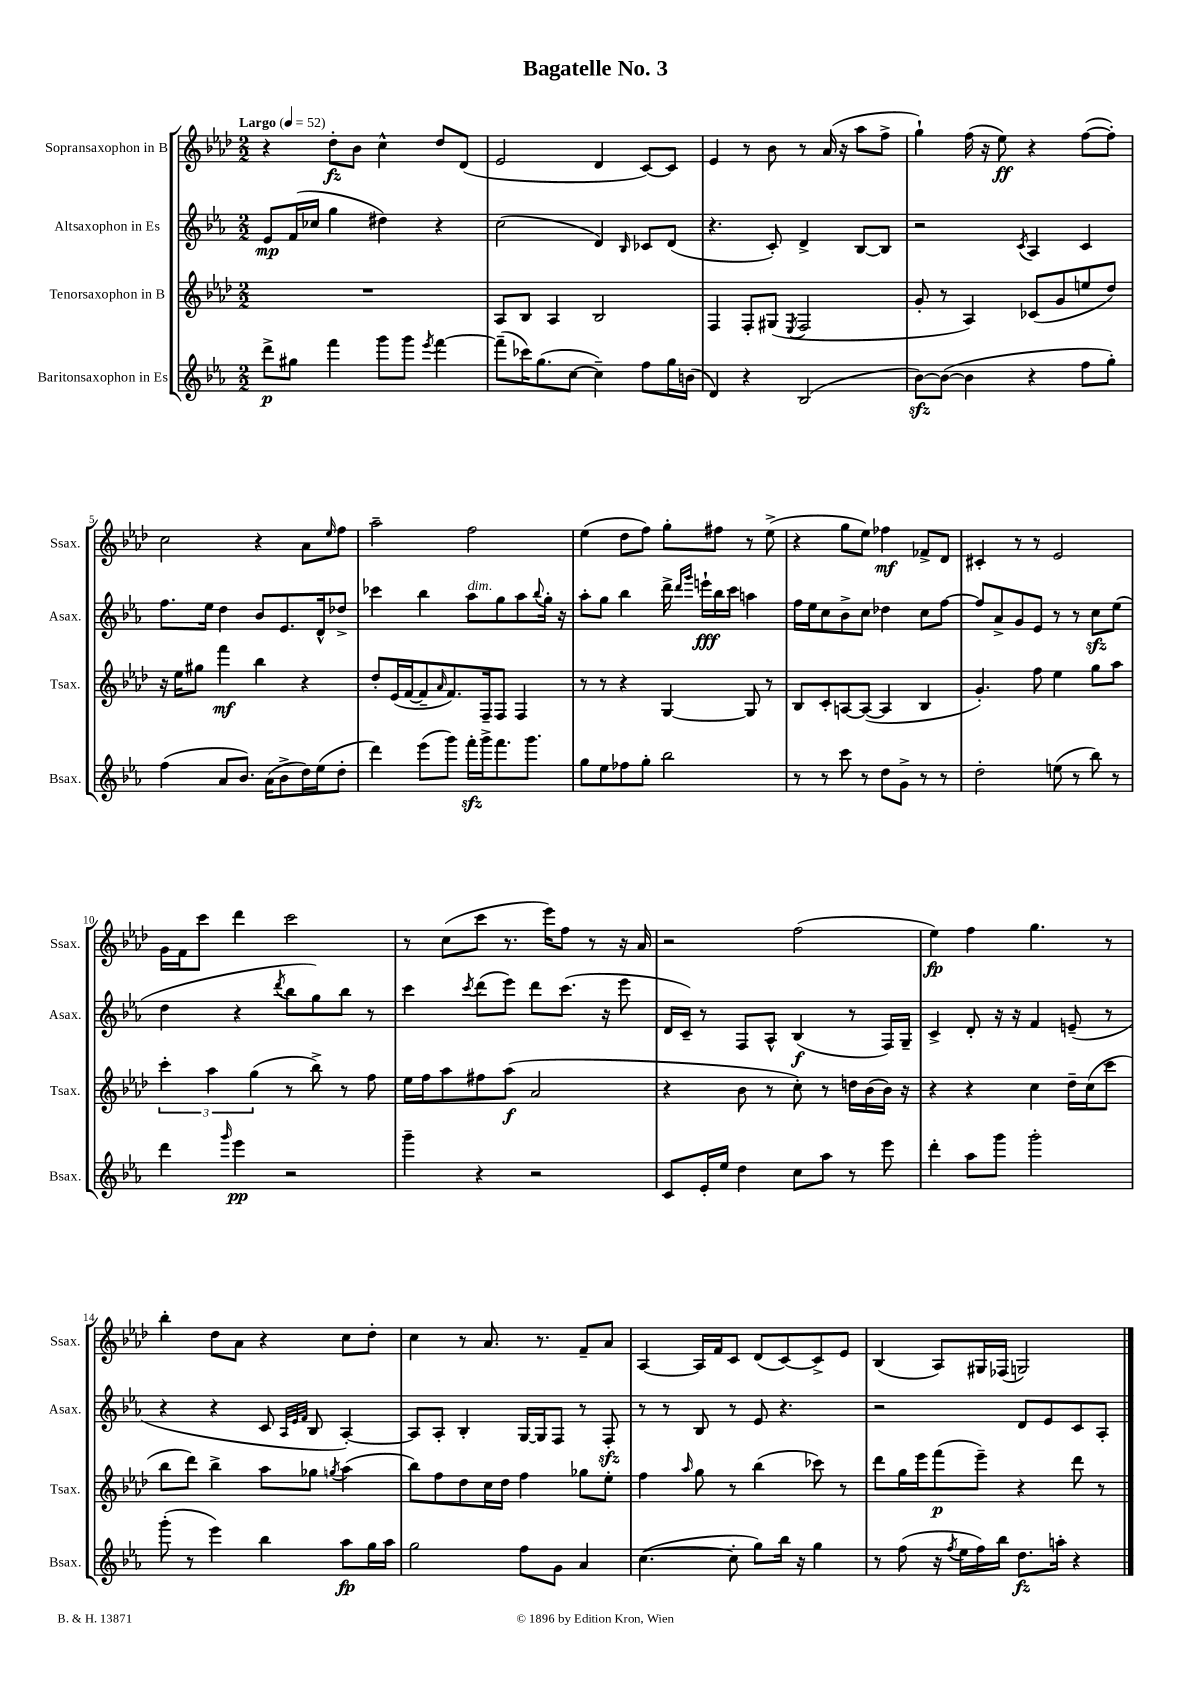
\header { title = "Bagatelle No. 3" }
<<
\new StaffGroup <<
\new Staff = "s0" \with { instrumentName = "Sopransaxophon in B" shortInstrumentName = "Ssax." } {
    \clef treble \key aes \major \numericTimeSignature \time 2/2 \tempo "Largo" 4 = 52
    r4 des''8-.\fz bes'8 c''4-^ des''8 des'8( |
    ees'2 des'4 c'8~) c'8 |
    ees'4 r8 bes'8 r8 aes'16( r16 aes''8 f''8-> |
    g''4-!) f''16( r16 ees''8\ff) r4 f''8~( f''8-.) |
    c''2 r4 aes'8 \grace { ees''16 } f''8 |
    aes''2-- f''2 |
    ees''4( des''8 f''8) g''8-. fis''8 r8 ees''8->( |
    r4 g''8 ees''8) fes''4\mf fes'8-> des'8 |
    cis'4-. r8 r8 ees'2 |
    g'16 f'16 c'''8 des'''4 c'''2 |
    r8 c''8( c'''8 r8. ees'''16) f''8 r8 r16 aes'16 |
    r2 f''2( |
    ees''4\fp) f''4 g''4. r8 |
    bes''4-. des''8 aes'8 r4 c''8 des''8-. |
    c''4 r8 aes'8. r8. f'8-- aes'8 |
    aes4~ aes16 f'16 c'8 des'8( c'8~) c'8-> ees'8 |
    bes4( aes8) gis16 fes16( g2) \bar "|." |
}
\new Staff = "s1" \with { instrumentName = "Altsaxophon in Es" shortInstrumentName = "Asax." } {
    \clef treble \key ees \major \numericTimeSignature \time 2/2
    ees'8\mp f'16( ces''16 g''4 dis''4) r4 |
    c''2( d'4) \grace { bes16 } ces'8 d'8( |
    r4. c'8-.) d'4-> bes8~ bes8 |
    r2 \acciaccatura { c'8 } aes4 c'4 |
    f''8. ees''16 d''4 bes'8 ees'8. d'16-^ des''8-> |
    ces'''4 bes''4 aes''8^\markup { \italic "dim." } g''8 aes''8 \appoggiatura { bes''8 } g''16-. r16 |
    aes''8-. g''8 bes''4 d'''16-> \grace { d'''16 g'''16 } e'''16-!\fff bes''16 c'''16 a''4 |
    f''16 ees''16 c''8 bes'8-> c''8 des''4 c''8 f''8~ |
    f''8 aes'8-> g'8 ees'8 r8 r8 c''8\sfz ees''8( |
    d''4 r4 \acciaccatura { d'''8 } bes''8 g''8) bes''8 r8 |
    c'''4 \acciaccatura { c'''8 } d'''8( ees'''8) d'''8 c'''8.( r16 ees'''8 |
    d'16 c'16--) r8 f8 aes8-^ bes4\f( r8 f16) g16-- |
    c'4-> d'8-. r16 r16 f'4 e'8--( r8 |
    r4 r4 c'8 \grace { aes32 ees'32 f'32 } bes8 aes4~-.) |
    aes8 aes8-. bes4-. g16~ g16 f8 r8 f8-.\sfz |
    r8 r8 bes8 r8 ees'8 r4. |
    r2 d'8 ees'8 c'8 aes8-. \bar "|." |
}
\new Staff = "s2" \with { instrumentName = "Tenorsaxophon in B" shortInstrumentName = "Tsax." } {
    \clef treble \key aes \major \numericTimeSignature \time 2/2
    R1 |
    aes8 bes8 aes4 bes2 |
    f4 f8-. gis8( \acciaccatura { ees8 } f2 |
    g'8-. r8 aes4) ces'8( g'8 e''8 des''8) |
    r16 ees''16 gis''8 f'''4\mf bes''4 r4 |
    des''8-. ees'16( f'16~ f'8-- \grace { aes'16 } f'8.) f16-- f8 f4 |
    r8 r8 r4 g4~ g8 r8 |
    bes8 c'8-. a8~ a8~( a4 bes4 |
    g'4.-.) f''8 ees''4 g''8 aes''8 |
    \tuplet 3/2 { c'''4-. aes''4 g''4( } r8 bes''8->) r8 f''8 |
    ees''16 f''16 aes''8 fis''8 aes''8\f( aes'2 |
    r4 bes'8 r8 c''8-.) r8 d''16 bes'16( bes'16) r16 |
    r4 r4 c''4 des''16-- c''16( c'''8 |
    bes''8 des'''8) bes''4-> aes''8 ges''8 \acciaccatura { g''8 } aes''4( |
    bes''8) f''8 des''8 c''16 des''16 f''4 ges''8 ees''8-. |
    f''4 \grace { aes''16 } g''8 r8 bes''4( ces'''8) r8 |
    des'''8 g''16 ees'''16 f'''8\p( ees'''8--) r4 des'''8 r8 \bar "|." |
}
\new Staff = "s3" \with { instrumentName = "Baritonsaxophon in Es" shortInstrumentName = "Bsax." } {
    \clef treble \key ees \major \numericTimeSignature \time 2/2
    d'''8->\p gis''8 f'''4 g'''8 g'''8 \acciaccatura { ees'''8 } f'''4~ |
    f'''8--( ces'''16) g''8.( c''8~ c''4--) f''8 g''16 b'16( |
    d'4) r4 bes2( |
    bes'8~\sfz) bes'8~( bes'4 r4 f''8 g''8-.) |
    f''4( aes'8 bes'8.) aes'16( bes'8-> d''16) ees''16( d''8-. |
    d'''4) ees'''8( g'''8) f'''16-.\sfz g'''16-> f'''8. g'''8. |
    g''8 ees''8 fes''8 g''8-. bes''2 |
    r8 r8 c'''8 r8 d''8 g'8-> r8 r8 |
    d''2-. e''8( r8 bes''8) r8 |
    d'''4 \grace { g'''16 } ees'''4\pp r2 |
    g'''4-- r4 r2 |
    c'8 ees'16-. ees''16 d''4 c''8 aes''8 r8 ees'''8 |
    d'''4-. aes''8 g'''8 g'''2-. |
    g'''8-.( r8 ees'''4) bes''4 aes''8\fp g''16 aes''16 |
    g''2 f''8 g'8 aes'4 |
    c''4.~( c''8-. g''8) bes''16 r16 g''4 |
    r8 f''8( r16 \acciaccatura { f''8 } ees''16 f''16) bes''16 d''8.\fz a''16-. r4 \bar "|." |
}
>>
>>
